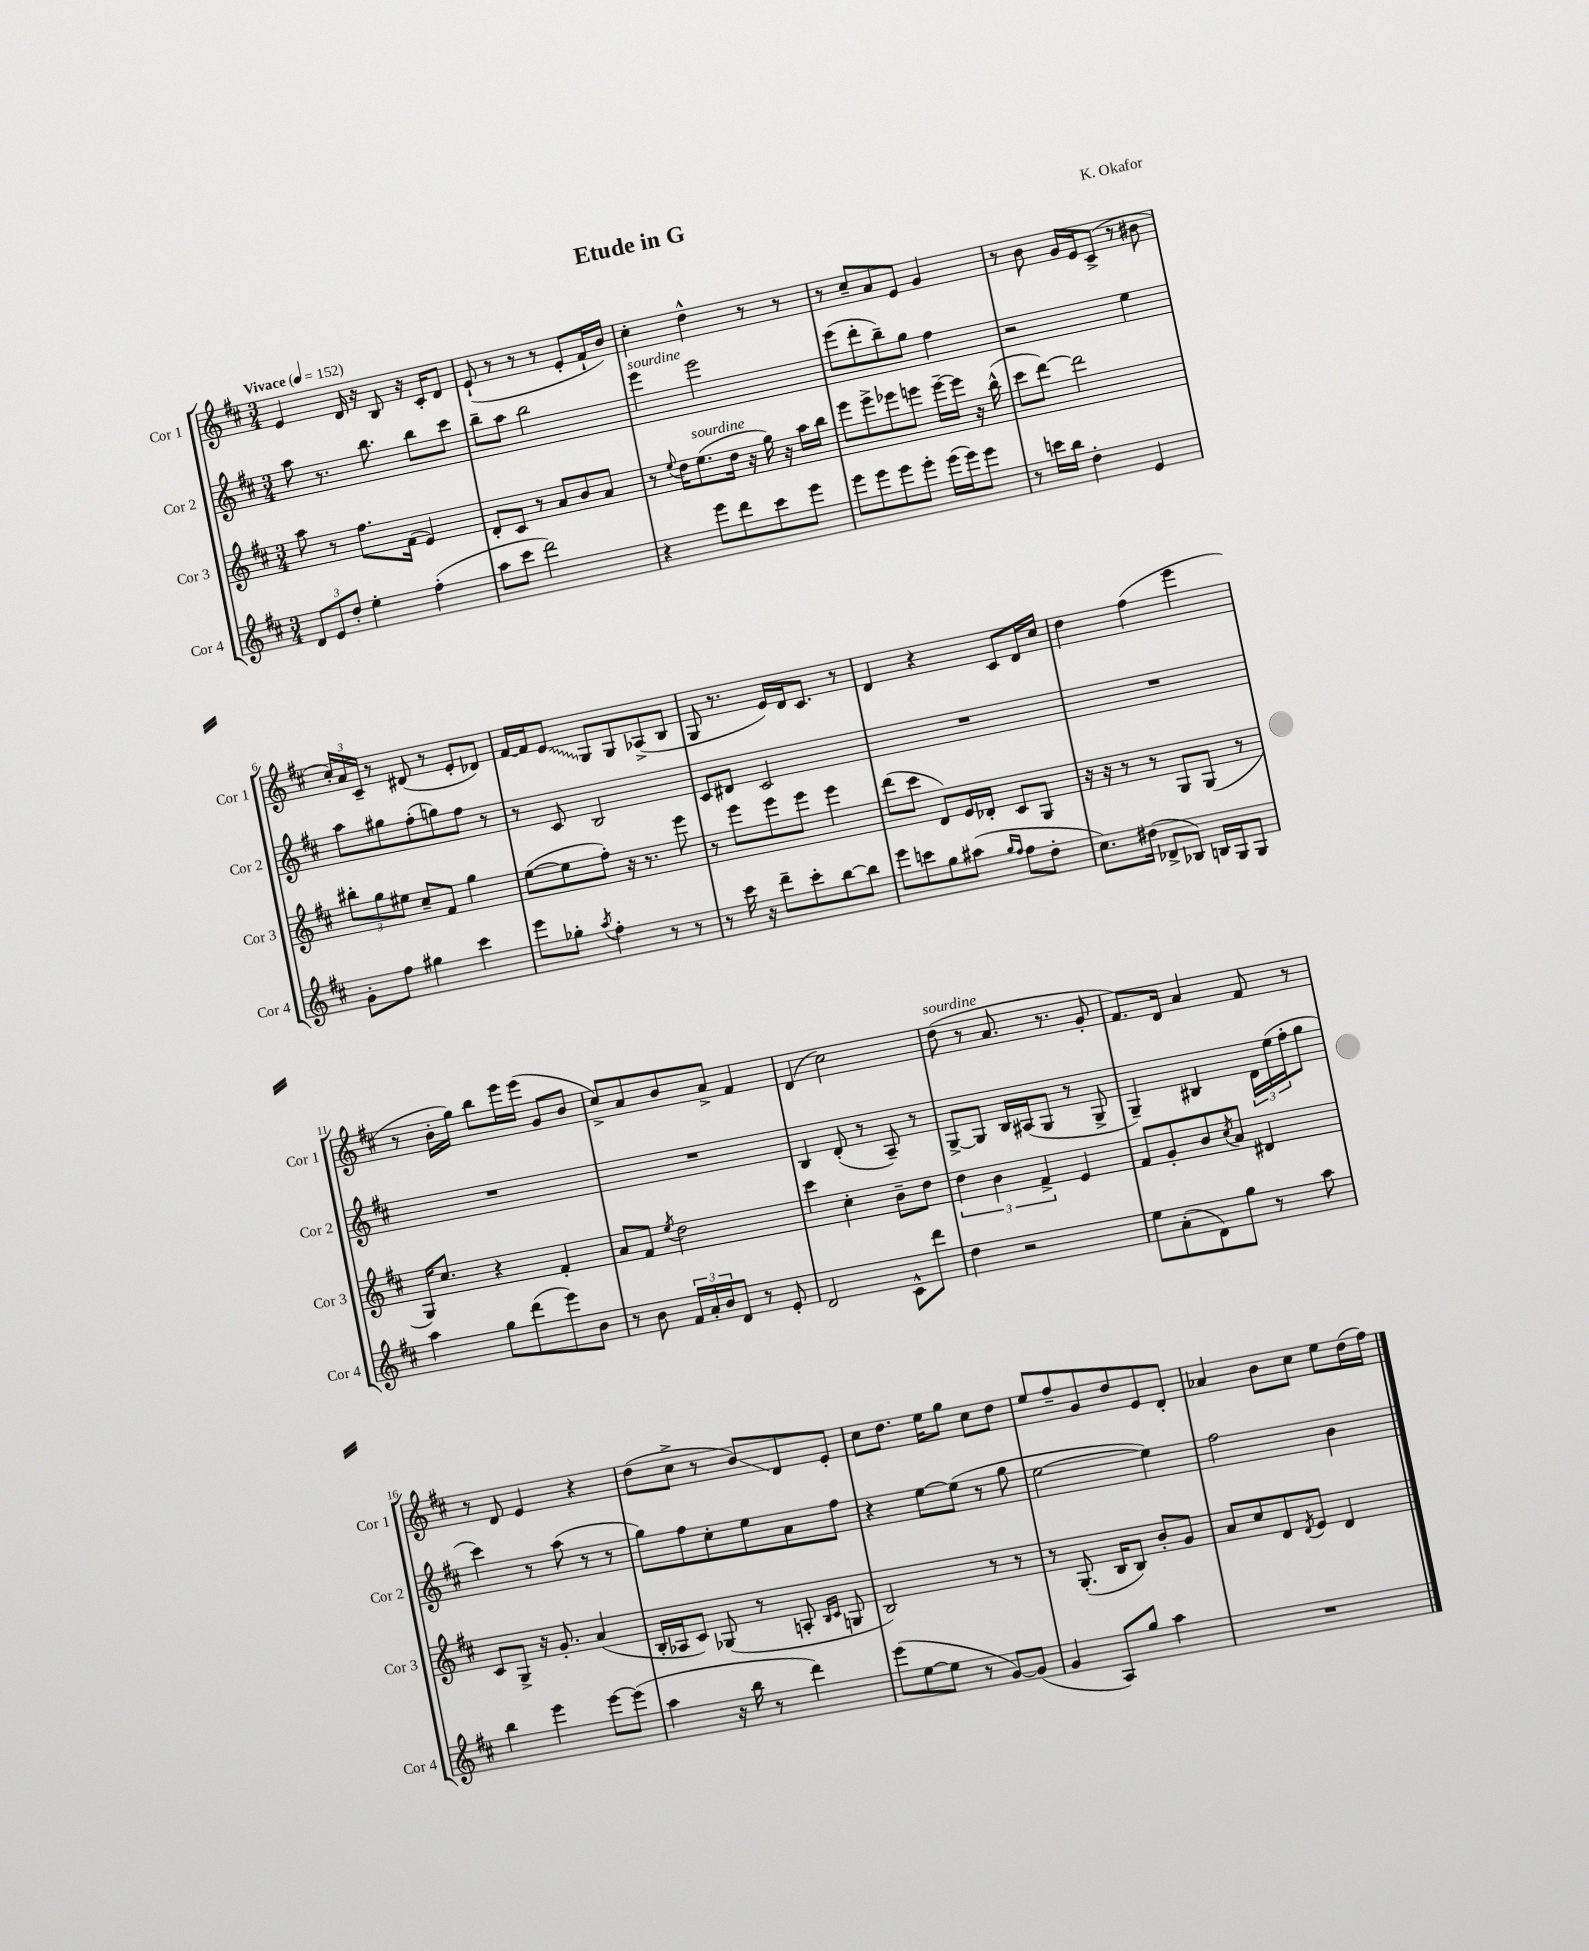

**kern	**kern	**kern	**kern
*staff4	*staff3	*staff2	*staff1
*clefG2	*clefG2	*clefG2	*clefG2
*k[f#c#]	*k[f#c#]	*k[f#c#]	*k[f#c#]
*M3/4	*M3/4	*M3/4	*M3/4
*MM152	*MM152	*MM152	*MM152
12d/L	8aa\	8aa\	4e/
12e/	.	.	.
.	8r	8.r	.
12dd'/J	.	.	.
4ee'\	8.ff#\L	.	16d/
.	.	8.bb\	16r
.	.	.	8B/
.	(16f#\Jk	.	.
(4ff#'\	4e/)	8bb\L	16r
.	.	.	16c#'/LK
.	.	8ccc#\J	8d/J
=	=	=	=
8aa\L	8d'/L	8bb~\L	(8e`/
8ccc#\J	8c#/J	8aa\J	8r
2ddd\)	8r	2bb\	8r
.	8a/L	.	8r
.	8b/	.	8e'/L
.	8a/J	.	16f#`/L
.	.	.	16b/JJ)
=	=	=	=
4r	8r	4eee\	4cc#'\
.	8qqee/	.	.
.	16dd\LK	.	.
.	(8.ee\	.	.
8eee\L	.	2eee\	4dd^^\
8ddd\	16dd\Jk	.	.
.	16r	.	.
8ccc#\	16gg\)	.	8r
.	16r	.	.
8eee\J	16aa\LL	.	8r
.	16bb\JJ	.	.
=	=	=	=
8eee\L	8eee\L	(8eee\L	8r
8eee\	8eee^\	8ddd'\	8cc#~/L
8eee\	8eee-\	8bb~\)	8a/
8eee'\J	8eee\J	8gg\J	8e/J
(16eee\LL	[16eee~\LL	4ff#\	4g/
16eee\J)	16eee\]JJ	.	.
8eee\J	16r	.	.
.	(16bb^^\	.	.
=	=	=	=
8r	8ccc#\L	2r	8r
16ccc\LL	[8ddd\J)	.	8b\
16bb\JJ	.	.	.
4dd'\	2ddd\]	.	16g/LL
.	.	.	16e/J
.	.	.	(8c#^/J
4e/	.	4ee\	8r
.	.	.	8b#\
=	=	=	=
8g'\L	12bb#'\L	8aa\L	24cc#'/LL)
.	.	.	24a/
.	12gg\	.	24c#~/JJ
8ff#\J	.	8gg#\	8r
.	12ee#\J	.	.
4gg#\	8cc#~/L	(8ff#'\	(8d#/
.	8f#/J	8gg\)	8r
4ccc#\	4gg\	8ff#\J	8e'/L
.	.	8r	8d-/J)
=	=	=	=
8eee\L	([8ee\L	8r	[16f#/LL
.	.	.	16f#/]J
8gg-'\J	8ee\]	8c#/	8e/J
8qaa/	.	.	.
4ff#'\	8ff#'\J)	2B/	8G/L
.	16r	.	8G/
.	8.r	.	.
8r	.	.	(8A-^/
8r	8eee\	.	8B/J
=	=	=	=
8r	8r	8c#/L	8G/
16ccc#\	8eee\L	8d#/J	8.r
16r	.	.	.
8ddd~\L	8eee\	2c#/	.
.	.	.	16e/LL)
8ccc#'\	8eee\J	.	16d/J
.	.	.	8.c#/J
[8bb\	4eee\	.	.
8bb\]J	.	.	8r
=	=	=	=
8eee\L	(8ddd\L	2.r	4d/
8ccc\	8ccc#\J	.	.
8gg\	8d/L)	.	4r
(8aa#\J	16e/L	.	.
.	16d-'/JJ	.	.
16qqgg/LL	.	.	.
16qqff#/JJ	.	.	.
8ff#\L	8c#/L	.	8c#/L
8dd'\J	8G/J	.	16d/L
.	.	.	16cc#/JJ
=	=	=	=
8.cc#\L)	16r	2.r	4dd\
.	16r	.	.
.	8r	.	.
(16dd#\Jk	.	.	.
8d-^/L	8r	.	(4ff#\
8B-/J)	8G/L	.	.
16B/LL	(8G/J	.	4eee\
16G/J	.	.	.
8G/J	8r	.	.
=	=	=	=
4aa\	16G/LK)	2.r	8r
.	8.cc#/J	.	.
.	.	.	16b'\LL
.	.	.	16gg\JJ)
8gg\L	4r	.	8bb\L
(8ddd\	.	.	16eee\L
.	.	.	(16eee\JJ
8eee\)	4f#'/	.	8g/L
8b\J	.	.	8b/J
=	=	=	=
8r	8a/L	2.r	8cc#^/L)
8b\	8f#/J	.	8a/
.	8qee/	.	.
24f#/LL	2dd\	.	8b/
24a'/	.	.	.
24b/J	.	.	.
8d/J	.	.	8a^/J
8r	.	.	4f#/
8e'/	.	.	.
=	=	=	=
2d/	4ccc#\	4B/	(4d/
.	4cc#'\	(8d'/	2cc#\)
.	.	8r	.
8c#^^\L	8b~\L	8A~/)	.
8ddd\J	8dd\J	8r	.
=	=	=	=
4dd\	6dd\	[8G^/L	(8dd\
.	.	8G/]J	8r
.	6b\	.	.
2r	.	16B/LL	8.a/
.	.	(16A#/J	.
.	6f#^/	.	.
.	.	8G/J	.
.	.	.	8.r
.	4e/	8r	.
.	.	8G^/	8g'/
=	=	=	=
8ee\L	8f#/L	4G~/)	8.f#/L)
(8a'\	8g'/	.	.
.	.	.	16d/Jk
8d\)	8b/	4B#/	4a/
.	8qcc#/	.	.
8gg\J	8a/J	.	.
8r	4d#/	24d\LL	8f#/
.	.	(24ee\	.
.	.	24ff#'\J	.
8aa\	.	8gg\J	8r
=	=	=	=
4bb\	8c#/L	4ccc#\)	8r
.	8G^/J	.	8d/
4eee\	16r	8r	4e/
.	8.g'/	.	.
.	.	(8aa\	.
[8eee\L	(4a/	8r	4r
(8eee\]J	.	8r	.
=	=	=	=
4aa\	16B'/LL	8gg\L)	(8dd\L
.	16A-/J	.	.
.	8c#/J)	8ff#\	8cc#^\J
16r	(8G-/	8cc#'\	8r
16bb\	.	.	.
8r	8r	8ee\	8b/L)
4ddd\)	8A'/	8a\	8d/
.	16qqB/LL	.	.
.	16qqc#/JJ	.	.
.	8G/	8ff#\J	8e'/J
=	=	=	=
(8eee\L	2B/)	4r	8cc#\L
[8ee\	.	.	8.dd\J
8ee\]J	.	[8ee\L	.
.	.	.	16ee\LK
8r	.	(8ee\]J	8gg\J
[8g/L)	8r	8r	8cc#\L
(8g/]J	8r	8gg\	8dd\J
=	=	=	=
4g/	8r	[2ee\	8ee/L
.	(8.G'/	.	8ff#~/
8A/L)	.	.	8g/
.	16B/LK	.	.
8gg/J	8B/J)	.	8dd/
4aa\	8b'/L	4ee\])	8e/
.	8g/J	.	8d'/J
=	=	=	=
2.r	8a/L	2ff#\	4a-/
.	8cc#/	.	.
.	8d/	.	8b\L
.	8qd/	.	.
.	8e/J	.	8cc#\J
.	4d/	4b\	8ee\L
.	.	.	(16dd\L
.	.	.	16ff#\JJ)
==	==	==	==
*-	*-	*-	*-
